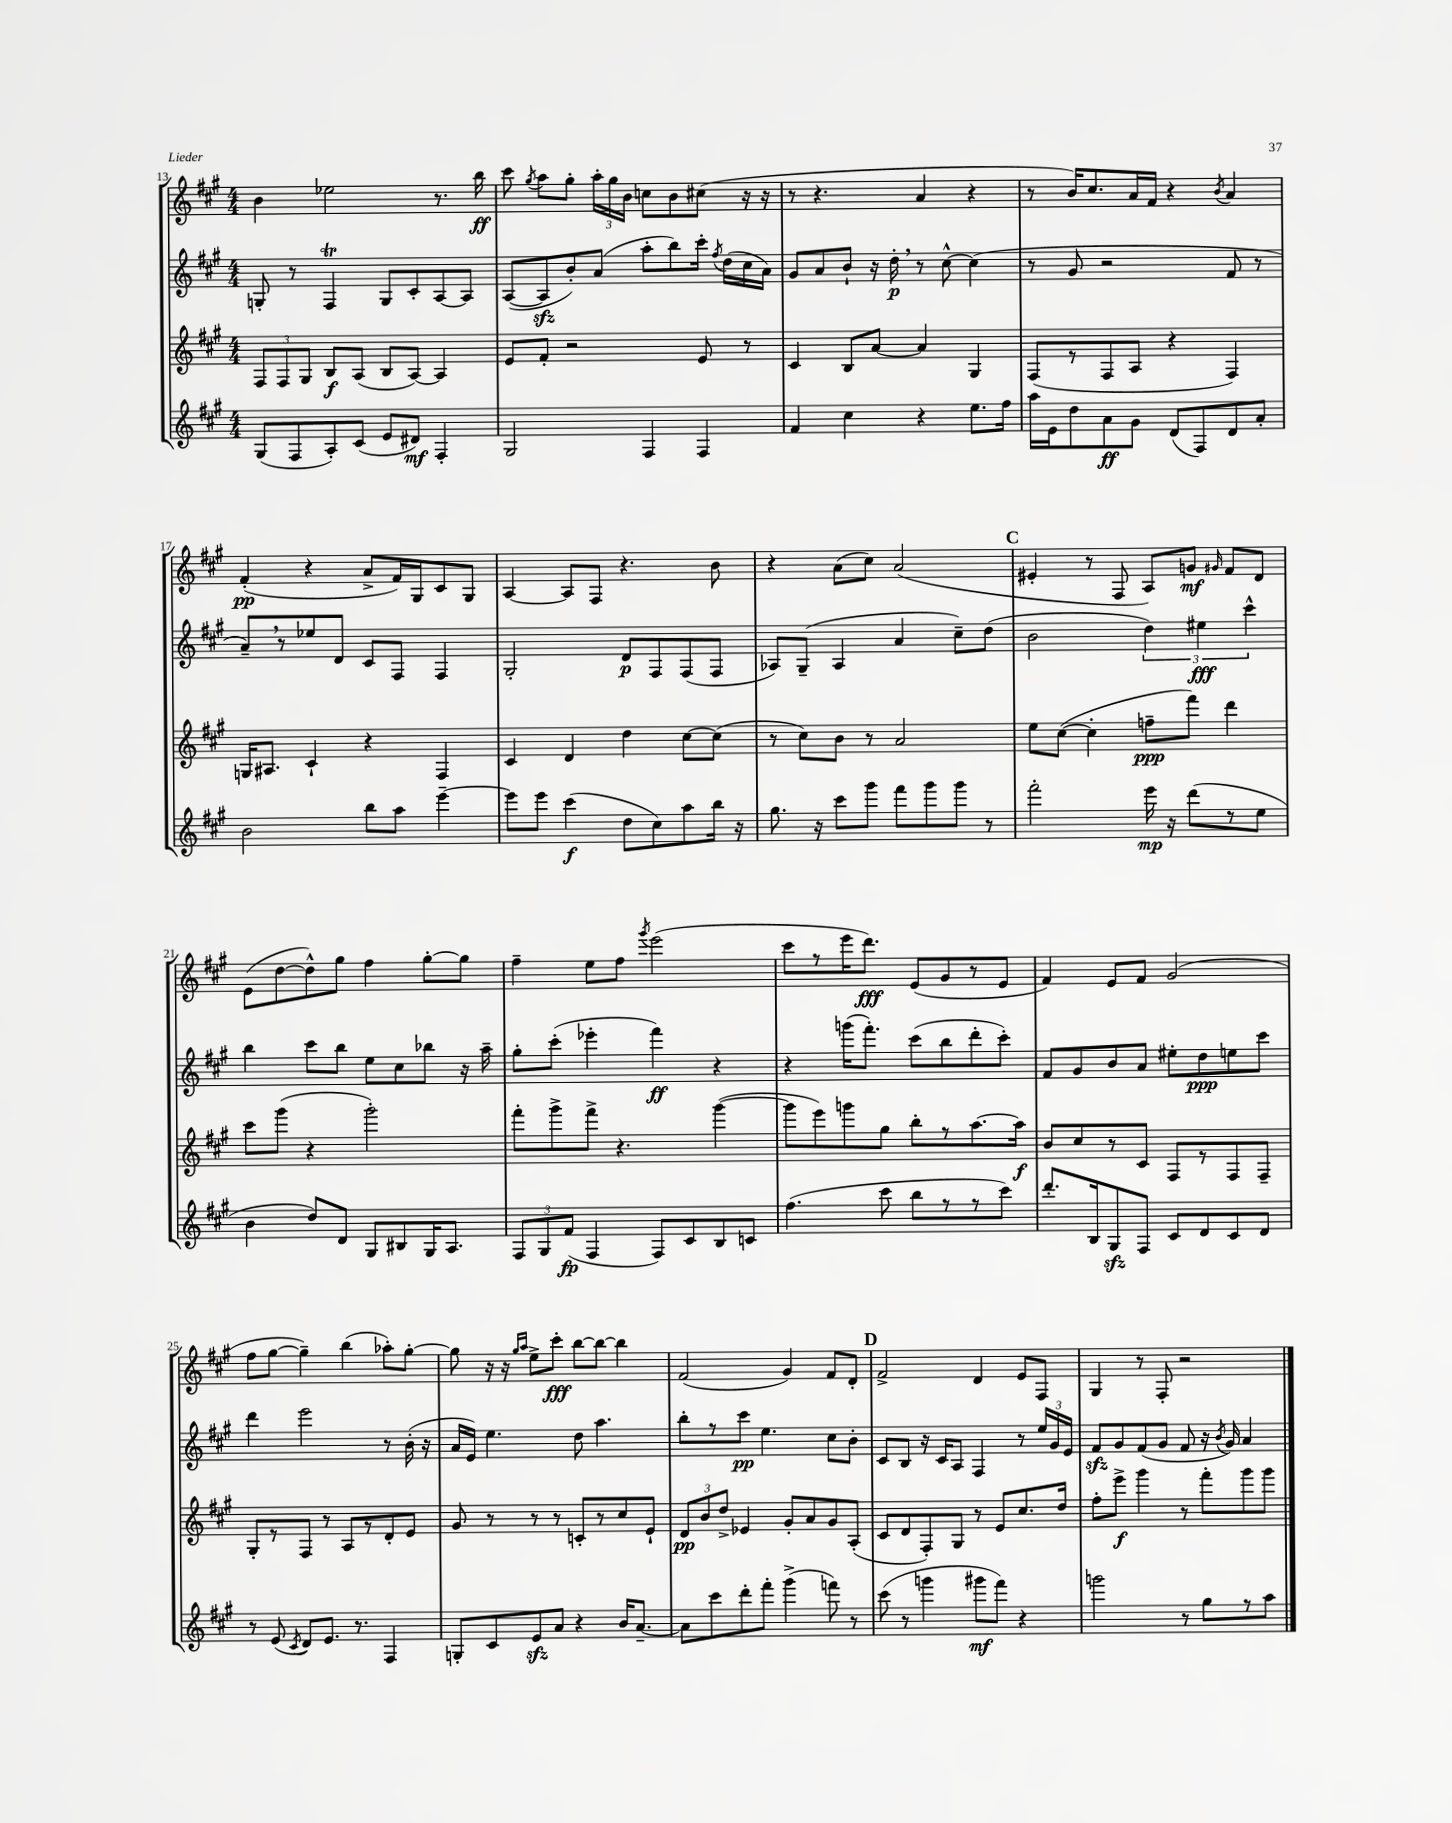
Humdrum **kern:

**kern	**kern	**kern	**kern
*staff4	*staff3	*staff2	*staff1
*clefG2	*clefG2	*clefG2	*clefG2
*k[f#c#g#]	*k[f#c#g#]	*k[f#c#g#]	*k[f#c#g#]
*M4/4	*M4/4	*M4/4	*M4/4
(8G#/L	12F#/L	8G'/	4b\
.	12F#/	.	.
8F#/	.	8r	.
.	12G#/J	.	.
8A'/)	8B/L	4F#/	2ee-\
(8c#/J	(8A/J	.	.
8e/L	8B/L	8G/L	.
8d#/J)	[8A/J)	8c#'/	.
4F#'/	4A/]	[8A/	8.r
.	.	8A/]J	.
.	.	.	16bb\
=	=	=	=
2G#/	8e/L	([8A/L	8ccc#\
.	.	.	8qgg#/
.	8f#'/J	8A/]	8aa\L
.	2r	8b'/)	8gg#'\J
.	.	(8a/J	24aa'\LL
.	.	.	24gg#\
.	.	.	24b\JJ
4F#/	.	8aa'\L	8cc\L
.	.	8bb\)	8b\
4F#/	8e/	16ccc#'\Jk	(8cc#\J
.	.	8qff#/	.
.	.	(16dd\LL	.
.	8r	16cc#\	16r
.	.	16a\JJ)	16r
=	=	=	=
4f#/	4c#/	8g#/L	8r
.	.	8a/	4.r
4cc#\	8B/L	8b`/J	.
.	[8a/J	16r	.
.	.	16dd'\	.
4r	4a/]	8r	4a/
.	.	[8cc#^^\	.
8.ee\L	4G#/	(4cc#\]	4r
16ff#\Jk	.	.	.
=	=	=	=
16aa\LL	(8F#/L	8r	8r
16e\J	.	.	.
8dd\	8r	8g#/	16b/LK)
.	.	.	8.cc#/
8a\	8F#/	2r	.
8g#\J	8A/J	.	16a/L
.	.	.	16f#/JJ
(8d/L	4r	.	4r
8F#/)	.	.	.
.	.	.	8qb/
8d/	4F#/)	8f#/	4a/
8a'/J	.	8r	.
=	=	=	=
2b\	16G/LK	8a~/L)	(4f#'/
.	8.A#/J	.	.
.	.	8r	.
.	4c#`/	8ee-/	4r
.	.	8d/J	.
8bb\L	4r	8c#/L	8a^/L
8aa\J	.	8F#/J	16f#/L)
.	.	.	16G#/J
[4eee~\	4F#/	4F#/	8c#/
.	.	.	8G#/J
=	=	=	=
8eee\]L	4c#/	2G#'/	[4A/
8eee\J	.	.	.
(4ccc#\	4d/	.	8A/]L
.	.	.	8F#/J
8dd\L	4dd\	8d/L	4.r
8cc#\)	.	8F#/	.
8aa\	[8cc#\L	(8F#/	.
16bb\Jk	(8cc#\]J	8F#/J	8b\
16r	.	.	.
=	=	=	=
8.gg#\	8r	8A-/L)	4r
.	8cc#\L)	(8G#~/J	.
16r	.	.	.
8ccc#\L	8b\J	4A-/	(8a\L
8ggg#\J	8r	.	8cc#\J)
8fff#\L	2a/	4a/	(2a/
8ggg#\	.	.	.
8ggg#\J	.	8cc#~\L)	.
8r	.	(8dd\J	.
=	=	=	=
2fff#'\	8ee\L	2b\	4e#'/
.	([8cc#\J	.	.
.	4cc#'\]	.	8r
.	.	.	8F#/
16eee\	8ff~\L	6dd\)	8A/L)
16r	.	.	.
(8ddd\L	8fff#\J)	.	8g/J
.	.	6ee#\	.
.	.	.	16qqg#/
8r	4ddd\	.	8f#/L
.	.	6ccc#^^\	.
8ee\J	.	.	8d/J
=	=	=	=
4b\	8ccc#\L	4bb\	(8e\L
.	(8ggg#\J	.	[8dd\
8dd/L)	4r	8ccc#\L	8dd^^\])
8d/J	.	8bb\J	8gg#\J
8G#/L	2ggg#'\)	8ee\L	4ff#\
8B#/	.	8cc#\	.
16G#/K	.	8bb-\J	[8gg#'\L
8.A/J	.	.	.
.	.	16r	8gg#\]J
.	.	16aa~\	.
=	=	=	=
12F#/L	8fff#'\L	8gg#'\L	4ff#~\
12G#/	.	.	.
.	8ggg#^\	(8ccc#'\J	.
(12f#/J	.	.	.
4F#/	8fff#^\J	4eee-'\	8ee\L
.	4.r	.	8ff#\J
.	.	.	8qggg#/
8F#/L)	.	4fff#\)	(2eee\
8c#/	.	.	.
8B/	([4ggg#\	4r	.
8c/J	.	.	.
=	=	=	=
(4.ff#\	8ggg#\]L	4r	8ccc#\L
.	8eee\)	.	8r
.	8ggg\	(16ggg\LK	16eee\K
.	.	8.fff#'\J)	8.ddd\J)
8ccc#\	8gg#\J	.	.
8bb\L	8bb'\L	(8ccc#\L	(8e/L
8r	8r	8bb\	8g#/
8r	[8.aa\	8ddd'\	8r
8ccc#\J)	.	8ccc#'\J)	8e/J
.	16aa\]Jk	.	.
=	=	=	=
8.ddd'/L	8b/L	8f#/L	4f#/)
.	8cc#/	8g#/	.
16B/k	.	.	.
8G#/	8r	8b/	8e/L
8F#/J	8c#/J	8a/J	8f#/J
8c#/L	8F#/L	8ee#'\L	(2g#/
8d/	8r	8dd\	.
8c#/	8F#/	8ee\	.
8d/J	8F#~/J	8ccc#\J	.
=	=	=	=
8r	8G#'/L	4ddd\	8ff#\L
(8e/	8r	.	[8gg#\J
8qc#/	.	.	.
8d/L)	8F#/J	2eee\	4gg#~\])
8.e/J	8r	.	.
.	8A/L	.	(4bb\
8.r	.	.	.
.	8r	.	.
4F#/	8d'/	8r	8aa-'\L)
.	8e/J	(16b'\	[8gg#'\J
.	.	16r	.
=	=	=	=
8G'/L	8g#/	16a/LL	8gg#\]
.	.	16e/JJ)	.
8c#/	8r	4.ee\	16r
.	.	.	16r
.	.	.	16qqgg#/LL
.	.	.	16qqaa/JJ
8e/	8r	.	8ee^\L
8a/J	8r	.	8ccc#'\J
4r	8c'/L	8dd\	[8bb\L
.	8r	4.aa\	8bb\_J
16b/LK	8cc#/	.	4bb\]
[8.a~/J	.	.	.
.	8e`/J	.	.
=	=	=	=
8a\]L	12d/L	8bb'\L	(2f#/
.	12b/	.	.
8ccc#\	.	8r	.
.	12dd^/J	.	.
8ddd'\	4e-/	8ccc#\J	.
8fff#'\J	.	4.ee\	.
(4ggg#^\	8g#'/L	.	4g#/)
.	8a/	.	.
8fff\)	8g#/	8cc#\L	8f#/L
8r	(8A'/J	8b'\J	8d'/J
=	=	=	=
(8ccc#\	8c#/L	8c#/L	2f#^/
8r	8d/	8B/J	.
4ggg\	8F#'/)	16r	.
.	.	16c#/LK	.
.	8G#/J	8A/J	.
8ggg#\L	8r	4F#/	4d/
8fff#\J)	8e/L	.	.
4r	8.cc#/	8r	8e/L
.	.	24ee/LL	8F#/J
.	.	24g#/	.
.	16dd/Jk	.	.
.	.	24e/JJ	.
=	=	=	=
2ggg\	8ff#'\L	8f#/L	4G#/
.	8eee^\J	8g#/	.
.	4ggg#\	(8f#/	8r
.	.	8g#/J	8F#'/
8r	8r	8f#/	2r
8gg#\L	8fff#'\L	16r	.
.	.	8qb/	.
.	.	16g#/)	.
8r	8ggg#\	4a/	.
8aa\J	8ggg#\J	.	.
==	==	==	==
*-	*-	*-	*-
